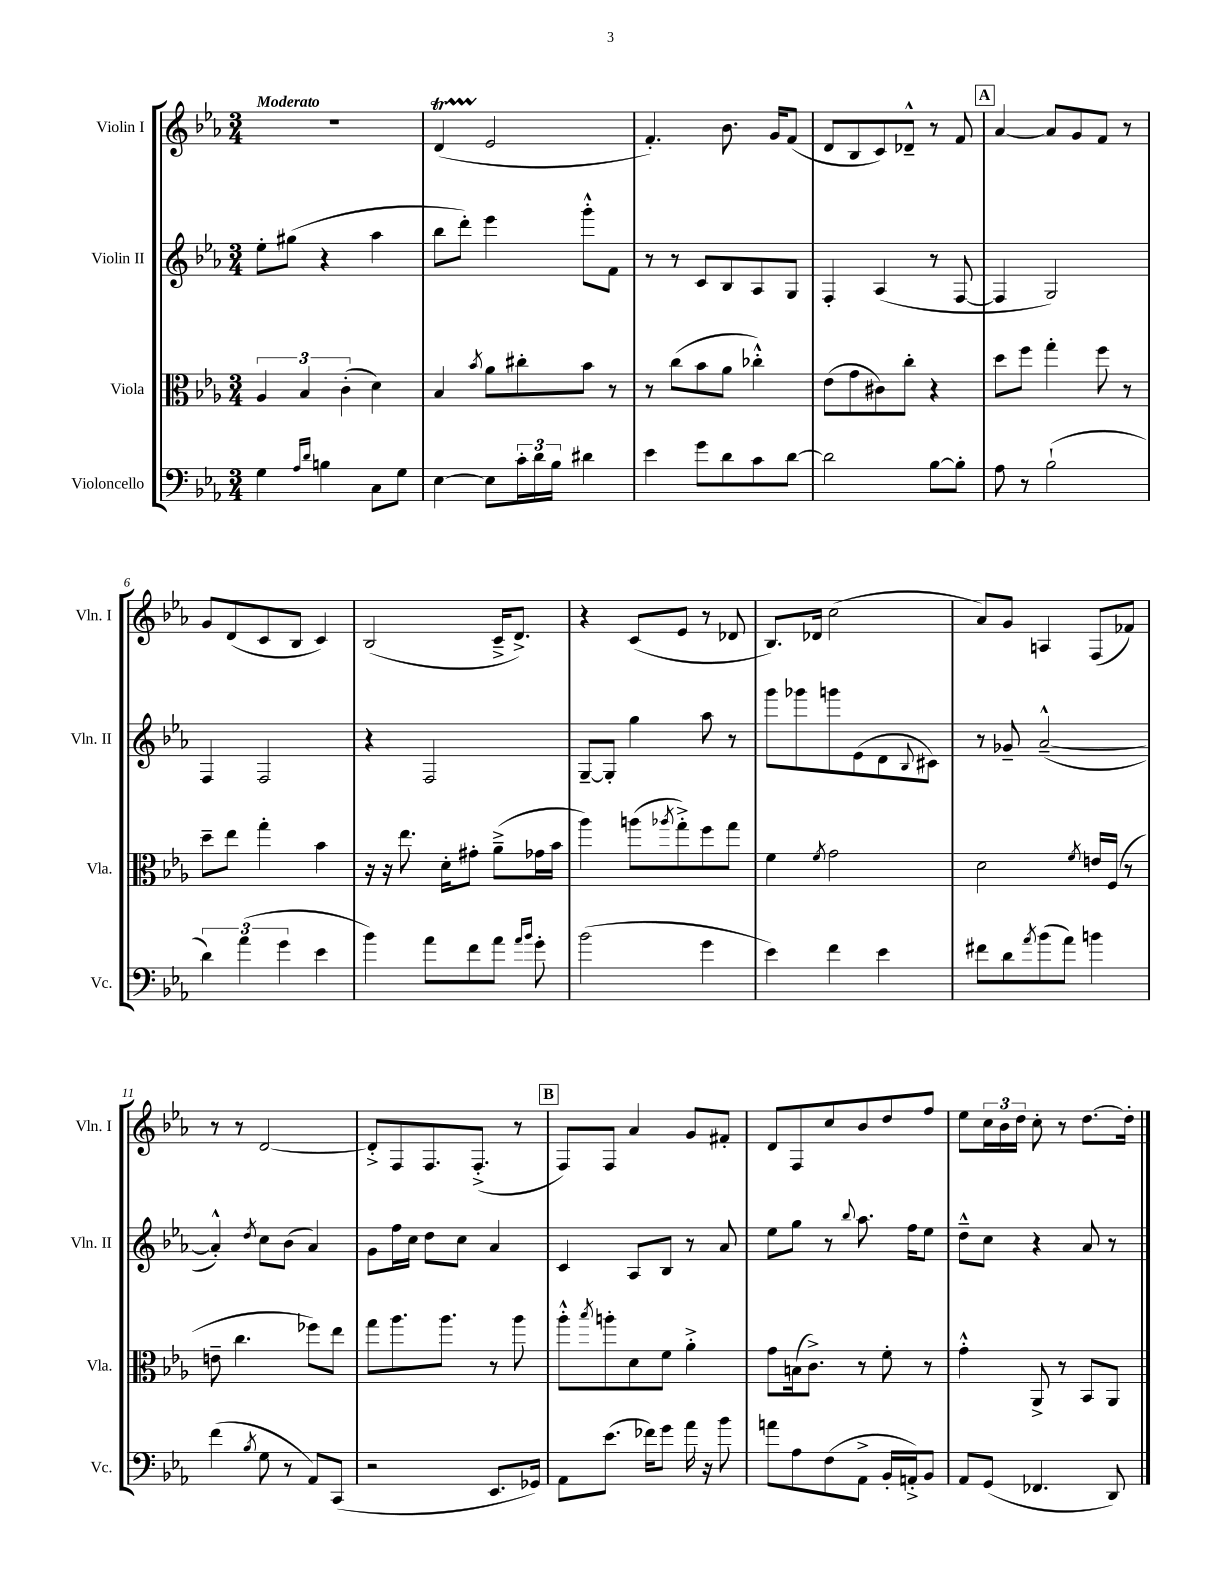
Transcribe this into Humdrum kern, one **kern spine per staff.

**kern	**kern	**kern	**kern
*part4	*part3	*part2	*part1
*staff4	*staff3	*staff2	*staff1
*I"Violoncello	*I"Viola	*I"Violin II	*I"Violin I
*I'Vc.	*I'Vla.	*I'Vln. II	*I'Vln. I
*clefF4	*clefC3	*clefG2	*clefG2
*k[b-e-a-]	*k[b-e-a-]	*k[b-e-a-]	*k[b-e-a-]
*M3/4	*M3/4	*M3/4	*M3/4
=1	=1	=1	=1
!	!	!	!LO:TX:a:B:t=Moderato
4G\	6A-/	8ee-'\L	2.r
.	.	(8gg#X\J	.
.	6B-/	.	.
16qqA-/LL	.	.	.
16qqd/JJ	.	.	.
4Bn\	.	4r	.
.	(6c'\	.	.
8C\L	4d\)	4aa-\	.
8G\J	.	.	.
=2	=2	=2	=2
[4E-\	4B-/	8bb-\L	(4dt/
.	.	8ddd'\J)	.
.	8qb-/	.	.
8E-\L]	8a-\L	4eee-\	2e-/
24c'\L	8cc#X'\	.	.
24d\	.	.	.
24B-\JJ	.	.	.
4d#X\	8b-\J	8ggg'^^\L	.
.	8r	8f\J	.
=3	=3	=3	=3
4e-\	8r	8r	4.f'/)
.	(8cc\L	8r	.
8g\L	8b-\	8c/L	.
8d\	8a-\J	8B-/	8.b-\
8c\	4cc-X'^^\)	8A-/	.
.	.	.	16g/KL
[8d\J	.	8G/J	(8f/J
=4	=4	=4	=4
2d\]	(8e-\L	4F'/	8d/L
.	8g\	.	8B-/
.	8c#X\)	(4A-/	8c/)
.	8cc'\J	.	8d-X~^^/J
[8B-\L	4r	8r	8r
8B-'\J]	.	[8F/	8f/
!!LO:REH:place=s1:t=A
=5	=5	=5	=5
8A-\	8dd\L	4F/]	[4a-/
8r	8ff\J	.	.
(2B-`\	4gg'\	2G/)	8a-/L]
.	.	.	8g/
.	8ff\	.	8f/J
.	8r	.	8r
!!LO:LB:g=z
=6	=6	=6	=6
6d\)	8dd~\L	4F/	8g/L
.	8ee-\J	.	(8d/
(6a-\	.	.	.
.	4gg'\	2F/	8c/
6g\	.	.	.
.	.	.	8B-/J
4e-\	4b-\	.	4c/)
=7	=7	=7	=7
4b-\)	16r	4r	(2B-/
.	16r	.	.
.	8.ee-\	.	.
8a-\L	.	2F/	.
.	16d'\KL	.	.
8f\	8g#X'\J	.	.
8a-\J	(8a-~^\L	.	16c~^/KL
.	.	.	8.d^/J)
16qqa-/LL	.	.	.
16qqb-/JJ	.	.	.
8g'\	16g-X\L	.	.
.	16b-\JJ	.	.
=8	=8	=8	=8
(2b-\	4aa-\)	[8G~/L	4r
.	.	8G'/J]	.
.	(8aan\L	4gg\	(8c/L
.	8qaa-X/	.	.
.	8gg'^\)	.	8e-/J
4g\	8ff\	8aa-\	8r
.	8gg\J	8r	8d-X/
=9	=9	=9	=9
4e-\)	4f\	8ggg\L	8.B-/L)
.	.	8ggg-X\	.
.	.	.	16d-X/Jk
.	8qf/	.	.
4f\	2g\	8gggn\	(2cc\
.	.	(8e-\	.
4e-\	.	8d\	.
.	.	8qqB-/	.
.	.	8c#X\J)	.
=10	=10	=10	=10
8f#X\L	2d\	8r	8a-/L)
8d\	.	8g-X~/	8g/J
8qa-/	.	.	.
(8b-\	.	([2a-~^^/	4An/
8a-\J)	.	.	.
.	8qf/	.	.
4bn\	16en/LL	.	(8F/L
.	(16F/JJ	.	.
.	8r	.	8f-X/J)
!!LO:LB:g=z
=11	=11	=11	=11
(4f\	8en~\	4a-'^^/])	8r
.	4.cc\	.	8r
8qB-/	.	8qdd/	.
8G\	.	8cc\L	[2d/
8r	.	(8b-\J	.
8AA-/L)	8ff-X\L)	4a-/)	.
(8CC/J	8ee-\J	.	.
=12	=12	=12	=12
2r	8gg\L	8g\L	8d'^/L]
.	8.aa-\	16ff\L	8F/
.	.	16cc\JJ	.
.	.	8dd\L	8.F/
.	8.aa-\J	.	.
.	.	8cc\J	.
.	.	.	(8.F'^/J
8.EE-/L	8r	4a-/	.
.	8aa-\	.	8r
16GG-X/Jk)	.	.	.
!!LO:REH:place=s1:t=B
=13	=13	=13	=13
8AA-\L	8aa-'^^\L	4c/	8F/L)
.	8qbb-/	.	.
(8.e-\J	8aan'\	.	8F/J
.	8d\	8A-/L	4a-/
16f-X\KL)	.	.	.
8g\J	8f\J	8B-/J	.
16a-\	4a-'^\	8r	8g/L
16r	.	.	.
8b-\	.	8a-/	8f#X'/J
=14	=14	=14	=14
8an\L	8g\L	8ee-\L	8d/L
8A-\	(16Bn\k	8gg\J	8F/
.	8.c^\J)	.	.
(8F\	.	8r	8cc/
.	.	8qqbb-/	.
8AA-^\J	8r	8.aa-\	8b-/
16BB-'/LL	8f'\	.	8dd/
16AAn'^/J)	.	16ff\KL	.
8BB-/J	8r	8ee-\J	8ff/J
=15	=15	=15	=15
8AA-/L	4g'^^\	8dd~^^\L	8ee-\L
(8GG/J	.	8cc\J	24cc\L
.	.	.	24b-\
.	.	.	24dd\JJ
4.FF-X/	8AA-^/	4r	8cc'\
.	8r	.	8r
.	8BB-/L	8a-/	[8.dd\L
8DD/)	8AA-/J	8r	.
.	.	.	16dd'\Jk]
==	==	==	==
*-	*-	*-	*-
